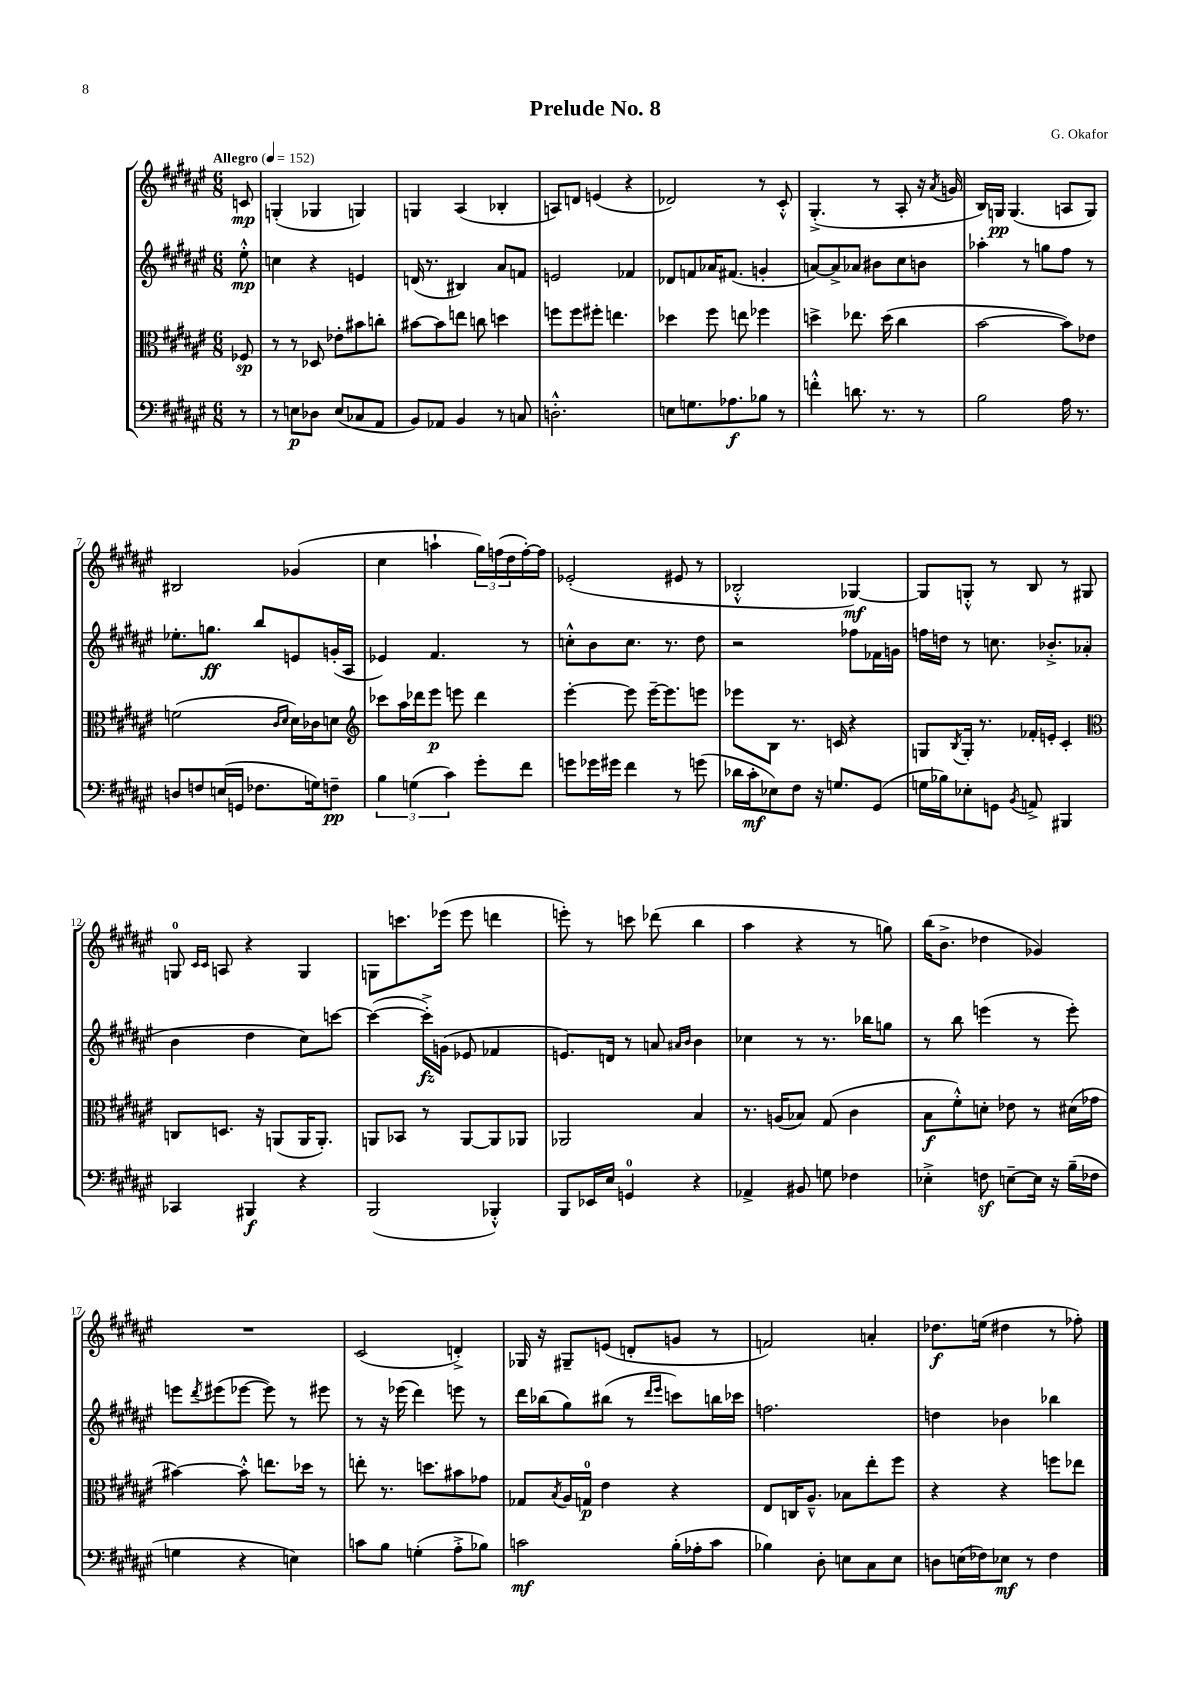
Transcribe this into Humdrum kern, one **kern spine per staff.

**kern	**dynam	**kern	**dynam	**kern	**dynam	**kern	**dynam
*part4	*part4	*part3	*part3	*part2	*part2	*part1	*part1
*staff4	*staff4	*staff3	*staff3	*staff2	*staff2	*staff1	*staff1
*clefF4	*	*clefC3	*	*clefG2	*	*clefG2	*
*k[f#c#g#d#a#e#]	*	*k[f#c#g#d#a#e#]	*	*k[f#c#g#d#a#e#]	*	*k[f#c#g#d#a#e#]	*
*M6/8	*	*M6/8	*	*M6/8	*	*M6/8	*
*MM152	*	*MM152	*	*MM152	*	*MM152	*
=	=	=	=	=	=	=	=
!	!	!	!	!	!	!LO:TX:a:B:t=Allegro	!
8r	.	8F-X/	sp	8ee#'^^\	mp	8cn/	mp
=1	=1	=1	=1	=1	=1	=1	=1
8r	.	8r	.	4ccn\	.	(4Gn'/	.
8En\L	p	8r	.	.	.	.	.
8D-X\J	.	8D-X/	.	4r	.	4G-X/	.
(8E/L	.	8e-X'\L	.	.	.	.	.
8C-X/	.	8b#X\	.	4en/	.	4Gn/)	.
8AA#/J	.	8ccn'\J	.	.	.	.	.
=2	=2	=2	=2	=2	=2	=2	=2
8BB/L)	.	[8b#X\L	.	(16dn/	.	4Gn/	.
.	.	.	.	8.r	.	.	.
8AA-X/J	.	8b#\]	.	.	.	.	.
4BB/	.	8een\J	.	4B#X/)	.	(4A#/	.
.	.	8ccn\	.	.	.	.	.
8r	.	4ddn\	.	8a#/L	.	4B-X'/	.
8Cn/	.	.	.	8fn/J	.	.	.
=3	=3	=3	=3	=3	=3	=3	=3
2.Dn'^^\	.	8ffn\L	.	2en/	.	8An/L)	.
.	.	8ff\	.	.	.	8dn/J	.
.	.	8ff#X'\J	.	.	.	(4en/	.
.	.	4.een\	.	.	.	.	.
.	.	.	.	4f-X/	.	4r	.
=4	=4	=4	=4	=4	=4	=4	=4
8En\L	.	4dd-X\	.	8d-X/L	.	2d-X/)	.
8.Gn\	.	.	.	8fn/	.	.	.
.	.	8ff#\	.	16a-X/K	.	.	.
8.A-X\	f	.	.	(8.f#X/J	.	.	.
.	.	8een\	.	.	.	.	.
8B-X\J	.	4ff-X\	.	4gn'/	.	8r	.
8r	.	.	.	.	.	8c#'^^/	.
=5	=5	=5	=5	=5	=5	=5	=5
4fn'^^\	.	4ddn^\	.	[8an/L)	.	(4.G#'^/	.
.	.	.	.	8a^/]	.	.	.
8.dn\	.	8.ee-X\	.	8a-X/J	.	.	.
.	.	.	.	8b#X\L	.	8r	.
8.r	.	(16dd\	.	.	.	.	.
.	.	4cc#\	.	8cc#\	.	8A#'/	.
8r	.	.	.	8bn\J	.	16r	.
.	.	.	.	.	.	8qa#/	.
.	.	.	.	.	.	16gn/	.
=6	=6	=6	=6	=6	=6	=6	=6
2B\	.	[2b\	.	4aa-X'\	.	16B/LL)	.
.	.	.	.	.	.	16Gn/JJ	pp
.	.	.	.	.	.	(4.G/	.
.	.	.	.	8r	.	.	.
.	.	.	.	8ggn\L	.	.	.
16A#\	.	8b\L])	.	8ff#\J	.	8An/L	.
8.r	.	.	.	.	.	.	.
.	.	8e-X\J	.	8r	.	8G/J)	.
!!LO:LB:g=z
=7	=7	=7	=7	=7	=7	=7	=7
8Dn/L	.	(2fn\	.	8.ee-X'\L	.	2B#X/	.
8Fn/	.	.	.	.	.	.	.
.	.	.	.	8.ggn\J	ff	.	.
(16En/L	.	.	.	.	.	.	.
16GGn/JJ	.	.	.	.	.	.	.
8.F-X\L	.	.	.	8bb/L	.	.	.
.	.	16qqc#/LL	.	.	.	.	.
.	.	16qqd#/JJ	.	.	.	.	.
.	.	16d#\LL)	.	8en/	.	(4g-X/	.
16Gn\k)	.	16c-X\J	.	.	.	.	.
8Fn~\J	pp	8dn\J	.	(16gn'/L	.	.	.
.	.	.	.	16A#/JJ	.	.	.
=8	=8	=8	=8	=8	=8	=8	=8
*	*	*clefG2	*	*	*	*	*
6B\	.	8ccc-X\L	.	4e-X/)	.	4cc#\	.
.	.	16aa#\L	.	.	.	.	.
(6Gn\	.	.	.	.	.	.	.
.	.	16ddd-X\J	.	.	.	.	.
.	.	8eee#\J	p	4.f#/	.	4aan`\	.
6c#\)	.	.	.	.	.	.	.
.	.	8eeen\	.	.	.	.	.
8g#'\L	.	4ddd-\	.	.	.	24gg#\LL)	.
.	.	.	.	.	.	(24ffn\	.
.	.	.	.	.	.	24dd#\	.
8f#\J	.	.	.	8r	.	[16ff'\)	.
.	.	.	.	.	.	16ff\JJ]	.
=9	=9	=9	=9	=9	=9	=9	=9
8gn\L	.	[4eee#'\	.	8ccn'^^\L	.	(2e-X'/	.
16g-X\L	.	.	.	8b\	.	.	.
16g#X\JJ	.	.	.	.	.	.	.
4f#\	.	8eee#\]	.	8.cc\J	.	.	.
.	.	[16eee#~\KL	.	.	.	.	.
.	.	8.eee#\]	.	8.r	.	.	.
8r	.	.	.	.	.	8e#X/	.
(8gn\	.	8eeen\J	.	8dd#\	.	8r	.
=10	=10	=10	=10	=10	=10	=10	=10
16d-X\LL	.	8eee-X\L	.	2r	.	2B-X'^^/	.
16c#'\J	mf	.	.	.	.	.	.
8E-X\)	.	8B\J	.	.	.	.	.
8F#\J	.	8.r	.	.	.	.	.
16r	.	.	.	.	.	.	.
8.Gn/L	.	16cn/	.	.	.	.	.
.	.	4r	.	8ff-X\L	.	[4G-X/)	mf
(8GG#/J	.	.	.	16f-X\L	.	.	.
.	.	.	.	16gn\JJ	.	.	.
=11	=11	=11	=11	=11	=11	=11	=11
16Gn\LL	.	8Gn/L	.	16ffn\LL	.	8G-/L]	.
16B-X\J)	.	.	.	16ddn\JJ	.	.	.
.	.	8qB/	.	.	.	.	.
8E-X'\	.	16G'/Jk	.	8r	.	8Gn'^^/J	.
.	.	8.r	.	.	.	.	.
8GGn\J	.	.	.	8.ccn\	.	8r	.
8qBB/	.	.	.	.	.	.	.
8AAn^/	.	16f-X'/LL	.	.	.	8B/	.
.	.	16en'/JJ	.	8.b-X'^/L	.	.	.
4BBB#X/	.	4c#'/	.	.	.	8r	.
.	.	.	.	(8a-X'/J	.	8G#X/	.
!!LO:LB:g=z
=12	=12	=12	=12	=12	=12	=12	=12
*	*	*clefC3	*	*	*	*	*
4CC-X/	.	8Cn/L	.	4b\	.	8Gn/	.
.	.	.	.	.	.	16qqc#/LL	.
.	.	.	.	.	.	16qqc#/JJ	.
.	.	8.Dn/J	.	.	.	8An/	.
4BBB#X/	f	.	.	4dd#\	.	4r	.
.	.	16r	.	.	.	.	.
.	.	(8AAn/L	.	.	.	.	.
4r	.	16AA/K	.	8cc#\L)	.	4G/	.
.	.	8.AA'/J)	.	.	.	.	.
.	.	.	.	[8cccn\J	.	.	.
=13	=13	=13	=13	=13	=13	=13	=13
(2BBB/	.	8AAn/L	.	(4ccc\_	.	8Gn\L	.
.	.	8BB-X/J	.	.	.	8.cccn\	.
.	.	8r	.	16ccc'^\LL])	fz	.	.
.	.	.	.	(16gn\JJ	.	(16eee-X\Jk	.
.	.	[8AA/L	.	8e-X/	.	8eee-\	.
4BBB-X'^^/)	.	8AA/]	.	4f-X/	.	4dddn\	.
.	.	8AA-X/J	.	.	.	.	.
=14	=14	=14	=14	=14	=14	=14	=14
8BBB/L	.	2AA-X/	.	8.en/L)	.	8eeen'\)	.
16EE-X/L	.	.	.	.	.	8r	.
16E#/JJ	.	.	.	16dn/Jk	.	.	.
4GGn/	.	.	.	8r	.	8cccn\	.
.	.	.	.	8an/	.	(8ddd-X\	.
.	.	.	.	16qqa#X/LL	.	.	.
.	.	.	.	16qqb/JJ	.	.	.
4r	.	4B/	.	4b\	.	4bb\	.
=15	=15	=15	=15	=15	=15	=15	=15
4AA-X^/	.	8.r	.	4cc-X\	.	4aa#\	.
.	.	(16An/KL	.	.	.	.	.
8BB#X/	.	8B-X/J)	.	8r	.	4r	.
8Gn\	.	(8G#/	.	8.r	.	.	.
4F-X\	.	4c#\	.	.	.	8r	.
.	.	.	.	16bb-X\KL	.	.	.
.	.	.	.	8ggn\J	.	8ggn\)	.
=16	=16	=16	=16	=16	=16	=16	=16
4E-X'^\	.	8B\L	f	8r	.	(16bb\KL	.
.	.	.	.	.	.	8.b^\J	.
.	.	8f#'^^\)	.	8bb\	.	.	.
8Fnz\	.	8dn'\J	.	(4eeen\	.	4dd-X\	.
[8En~\L	.	8e-X\	.	.	.	.	.
16E\Jk]	.	8r	.	8r	.	4g-X/)	.
16r	.	.	.	.	.	.	.
(16B~\LL	.	(16d#X\LL	.	8eee'\)	.	.	.
16F-X\JJ	.	16g-X\JJ	.	.	.	.	.
!!LO:LB:g=z
=17	=17	=17	=17	=17	=17	=17	=17
4Gn\	.	[4b#X\)	.	8eeen\L	.	2.r	.
.	.	.	.	8qddd#/	.	.	.
.	.	.	.	(8eee#X\	.	.	.
4r	.	8b#'^^\]	.	[8eee-X\J	.	.	.
.	.	8.een\L	.	8eee-\])	.	.	.
4En\)	.	.	.	8r	.	.	.
.	.	16dd-X\Jk	.	.	.	.	.
.	.	8r	.	8eee#X\	.	.	.
=18	=18	=18	=18	=18	=18	=18	=18
8cn\L	.	8een'\	.	8r	.	(2c#/	.
8B\J	.	8.r	.	16r	.	.	.
.	.	.	.	(16eee-X\	.	.	.
(4Gn'\	.	.	.	4ddd#\)	.	.	.
.	.	8.ddn\L	.	.	.	.	.
8A#'^\L	.	8b#X\	.	8eeen\	.	4dn'^/)	.
8B-X\J)	.	8g-X\J	.	8r	.	.	.
=19	=19	=19	=19	=19	=19	=19	=19
2cn\	mf	8G-X/L	.	16ddd#\LL	.	16G-X/	.
.	.	.	.	(16bb-X\J	.	16r	.
.	.	8qB/	.	.	.	.	.
.	.	16A#/L	.	8gg#\)	.	8G#X~/L	.
.	.	16Gn/JJ	p	.	.	.	.
.	.	4e#\	.	(8bb#X\J	.	(8en/J	.
.	.	.	.	8r	.	8dn'/L	.
.	.	.	.	16qqddd#/LL	.	.	.
.	.	.	.	16qqeee#/JJ	.	.	.
(16B'\LL	.	4r	.	8cccn\L)	.	8gn/J	.
16A-X'\J	.	.	.	.	.	.	.
8c\J	.	.	.	16bbn\L	.	8r	.
.	.	.	.	16ccc-X\JJ	.	.	.
=20	=20	=20	=20	=20	=20	=20	=20
4B-X\)	.	8E#/L	.	2.ffn\	.	2fn/)	.
.	.	16Cn/K	.	.	.	.	.
.	.	8.A#~^^/J	.	.	.	.	.
8D#'\	.	.	.	.	.	.	.
8En\L	.	8B-X\L	.	.	.	.	.
8C#\	.	8ee#'\	.	.	.	4an'/	.
8E\J	.	8ff#\J	.	.	.	.	.
=21	=21	=21	=21	=21	=21	=21	=21
8Dn\L	.	4r	.	4ddn\	.	8.dd-X\L	f
(16En\L	.	.	.	.	.	.	.
16F-X\J)	.	.	.	.	.	(16een\Jk	.
8E-X\J	mf	4r	.	4b-X\	.	4dd#X\	.
8r	.	.	.	.	.	.	.
4F-\	.	8ffn\L	.	4bb-X\	.	8r	.
.	.	8ee-X\J	.	.	.	8ff-X'\)	.
==	==	==	==	==	==	==	==
*-	*-	*-	*-	*-	*-	*-	*-
